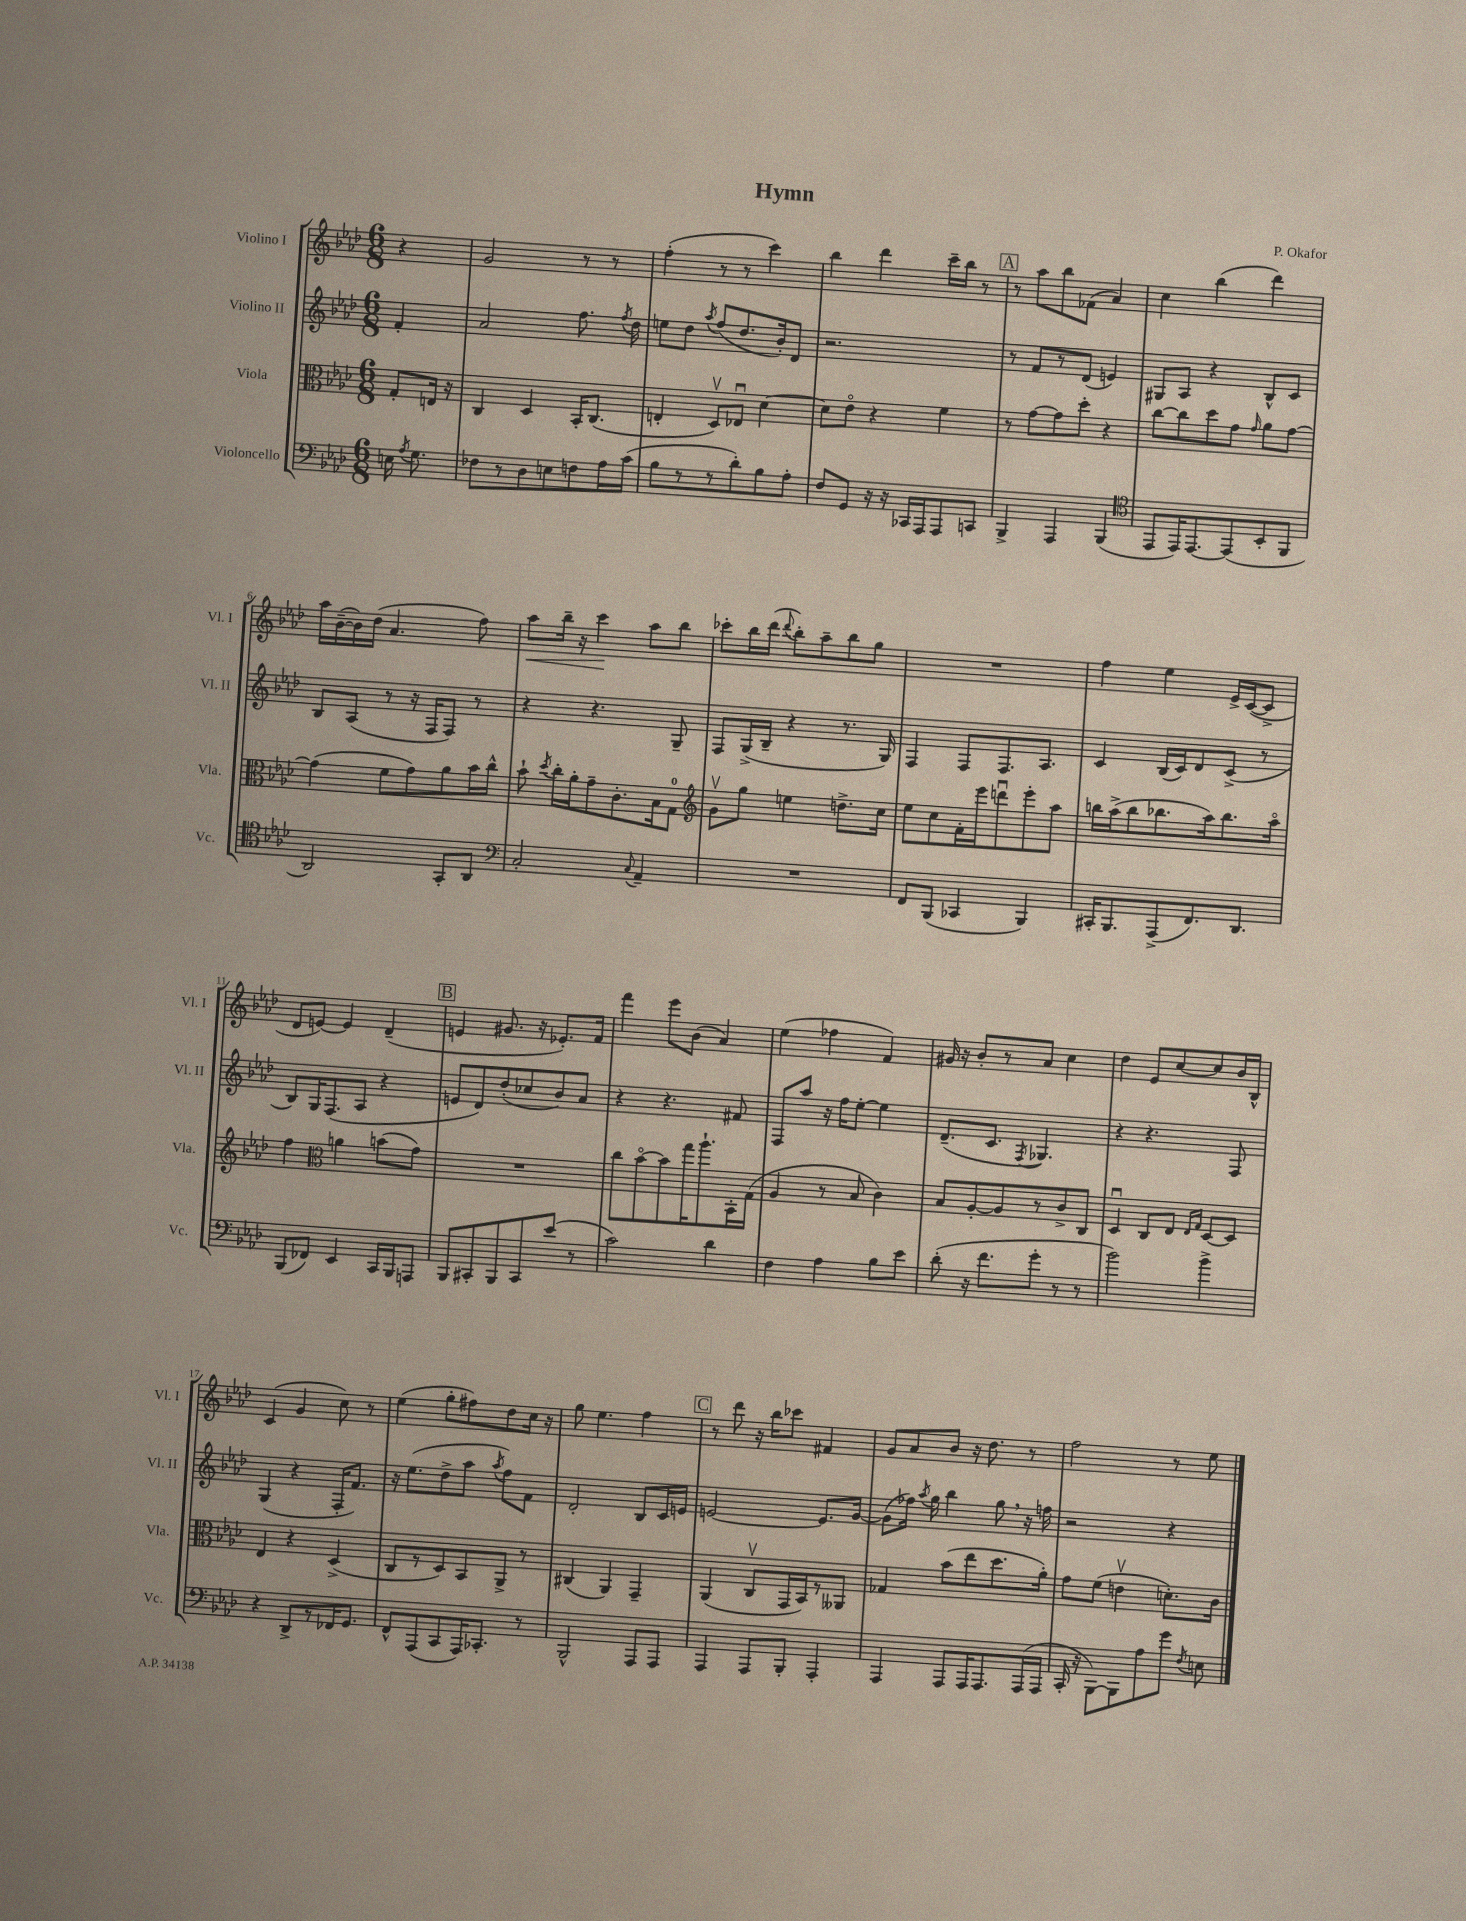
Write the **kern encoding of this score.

**kern	**kern	**kern	**kern	**dynam
*part4	*part3	*part2	*part1	*part1
*staff4	*staff3	*staff2	*staff1	*staff1
*I"Violoncello	*I"Viola	*I"Violino II	*I"Violino I	*
*I'Vc.	*I'Vla.	*I'Vl. II	*I'Vl. I	*
*clefF4	*clefC3	*clefG2	*clefG2	*
*k[b-e-a-d-]	*k[b-e-a-d-]	*k[b-e-a-d-]	*k[b-e-a-d-]	*
*M6/8	*M6/8	*M6/8	*M6/8	*
=	=	=	=	=
16En\	8G'/L	4f'/	4r	.
8qA-/	.	.	.	.
8.G\	.	.	.	.
.	16En/Jk	.	.	.
.	16r	.	.	.
=1	=1	=1	=1	=1
8F-X\L	4C/	2a-/	2g/	.
8r	.	.	.	.
8D-\	4D-/	.	.	.
8En\	.	.	.	.
8Fn\	16BB-'/KL	8.ff\	8r	.
.	(8.C/J	.	.	.
16A-\L	.	.	8r	.
.	.	8qff/	.	.
(16c\JJ	.	16dd-\	.	.
=2	=2	=2	=2	=2
8B-\L	4En'/	8een\L	(4ff'\	.
8r	.	8dd-\J	.	.
.	.	8qaa-/	.	.
8r	8D-v/L)	(8ff/L	8r	.
8d-'\)	8E-Xu/J	8.dd-/	8r	.
8B-\	[4d-\	.	4ccc\)	.
.	.	16b-'/k)	.	.
8A-'\J	.	8d-/J	.	.
=3	=3	=3	=3	=3
8F/L	8d-\L]	2.r	4bb-\	.
8GG/J	8e-\J	.	.	.
16r	4r	.	4ddd-\	.
16r	.	.	.	.
16CC-X/LL	.	.	.	.
16AAA-/J	.	.	.	.
8AAA-/	4f\	.	16ccc~\LL	.
.	.	.	16bb-\JJ	.
8CCn/J	.	.	8r	.
!!LO:REH:place=s1:t=A
=4	=4	=4	=4	=4
4BBB-^/	8r	8r	8r	.
.	[8g\L	8f/L	8aa-\L	.
4AAA-/	8g\]	8r	8bb-\	.
.	8dd-'\J	(8d-/J	(8f-X\J	.
(4BBB-/	4r	4en/)	4a-/)	.
=5	=5	=5	=5	=5
*clefC4	*	*	*	*
8EE-/L	[8cc\L	8G#X/L	4cc\	.
16EE-/K)	8cc\]	8A-/J	.	.
[8.EE-/	.	.	.	.
.	8dd-\	4r	(4bb-\	.
(8EE-/]	8g\J	.	.	.
.	16qqg/	.	.	.
8BB-'/	8a-\L	8B-^^/L	4ddd-\)	.
8FF/J	[8g\J	8c/J	.	.
!!LO:LB:g=z
=6	=6	=6	=6	=6
2AA-/)	(4g\]	8B-/L	16aa-\LL	.
.	.	.	([16b-~\	.
.	.	(8A-/J	16b-\])	.
.	.	.	(16dd-\JJ	.
.	8f\L	8r	4.a-/	.
.	8g\)	16r	.	.
.	.	16F/KL	.	.
8GG'/L	8a-\	8F/J)	.	.
8AA-/J	16b-\L	8r	8ff\)	.
.	16cc^^\JJ	.	.	.
=7	=7	=7	=7	=7
*clefF4	*	*	*	*
!	!	!	!	!LO:HP:b
2C'/	8b-`\	4r	8aa-\L	<
.	8qdd-/	.	.	.
.	16cc'\LL	.	16bb-~\Jk	.
.	16a-'\J	.	16r	.
.	8g~\	4.r	4ccc\	.
.	8.c'\	.	.	.
8qqC/	.	.	.	.
4AA-~/	.	.	8aa-\L	[
.	16B-\k	.	.	.
.	8G\J	8G~/	8bb-\J	.
=8	=8	=8	=8	=8
*	*clefG2	*	*	*
2.r	8gv\L	8F/L	8ccc-X'\L	.
.	8gg\J	(16G^/L	16bb-\L	.
.	.	16B-~/JJ	(16ddd-\JJ	.
.	.	.	8qqddd-/	.
.	4een\	4r	8bb-'\L)	.
.	.	.	8aa-~\	.
.	8.ddn^\L	8.r	8bb-\	.
.	.	.	8gg\J	.
.	16cc\Jk	16G/)	.	.
=9	=9	=9	=9	=9
8FF/L	8ee-\L	4F/	2.r	.
(8BBB-/J	8cc\	.	.	.
4CC-X/	16f'\L	8F/L	.	.
.	16eee-\J	.	.	.
.	8dddnu\	8.F/	.	.
4BBB-/)	8eee-'\	.	.	.
.	.	8.A-/J	.	.
.	8aa-\J	.	.	.
=10	=10	=10	=10	=10
16CC#X'/KL	16bbn\LL	4c/	4ff\	.
8.BBB-/	(16aa-^\J	.	.	.
.	8bb\	.	.	.
(8AAA-^/	8.bb-X\	(16B-/LL	4ee-\	.
.	.	16c/J)	.	.
8.FF/)	.	8d-/	.	.
.	16aa-\k)	.	.	.
.	8.bb-\	(8c^/J	16e-^/LL	.
8.DD-/J	.	.	([16c/J	.
.	.	8r	8c^/J]	.
.	16aa-\Jk	.	.	.
!!LO:LB:g=z
=11	=11	=11	=11	=11
(8BBB-/L	4ff\	8B-/L)	8d-/L	.
8FF-X/J)	.	16G/K	[8en/J)	.
.	.	(8.F/	.	.
*	*clefC3	*	*	*
4EE-/	4an\	.	4e/]	.
.	.	8A-/J	.	.
16CC/LL	(8bn\L	4r	(4d-~/	.
16BBB-/J	.	.	.	.
8AAAn/J	8g\J)	.	.	.
!!LO:REH:place=s1:t=B
=12	=12	=12	=12	=12
8BBB-/L	2.r	8en/L	4en/	.
8CC#X'/	.	8d-/)	.	.
8BBB-/	.	(8dd-'/	8.g#X/	.
8CC#/	.	8cc-X/	.	.
.	.	.	16r	.
(8e-/J	.	8b-/)	8.e-X'/L)	.
8r	.	8a-/J	.	.
.	.	.	16f/Jk	.
=13	=13	=13	=13	=13
2c\)	8cc\L	4r	4fff\	.
.	[8b-\	.	.	.
.	8b-\]	4.r	8eee-\L	.
.	16gg\K	.	(8b-\J	.
.	8.aa-`\	.	.	.
4d-\	.	.	4a-/)	.
.	16BB-'\L	8f#X/	.	.
.	(16G\JJ	.	.	.
=14	=14	=14	=14	=14
4F\	4A-/	8F/L	(4ee-\	.
.	.	8aa-/J	.	.
4A-\	8r	16r	4ff-X\	.
.	.	16ff\KL	.	.
.	8B-/	[8ee-'\J	.	.
8B-\L	4c\)	4ee-\]	4f/)	.
8e-\J	.	.	.	.
=15	=15	=15	=15	=15
(8d-'\	8B-/L	(8.d-~/L	16g#X/	.
.	.	.	16r	.
16r	[8A-'/	.	8b-'/L	.
8.f\L	.	8.c/J	.	.
.	8A-/]	.	8r	.
.	.	8qF/	.	.
8g'\J	8r	4.G-X/)	8a-/J	.
8r	8c^/	.	4cc\	.
8r	8C/J	.	.	.
=16	=16	=16	=16	=16
2b-\)	4D-u/	4r	4dd-\	.
.	8C/L	4.r	8e-/L	.
.	8E-/J	.	[8cc/	.
.	16qqE-/LL	.	.	.
.	16qqG/JJ	.	.	.
4b-^\	[8D-/L	.	8cc/]	.
.	8D-/J]	8F/	16b-/L	.
.	.	.	16B-^^/JJ	.
!!LO:LB:g=z
=17	=17	=17	=17	=17
4r	4E-/	(4G/	(4c/	.
8DD-^/L	4r	4r	4g/	.
8r	.	.	.	.
16FF-X/K	(4D-^/	16F'/KL	8cc\)	.
8.GG/J	.	8.f/J)	.	.
.	.	.	8r	.
=18	=18	=18	=18	=18
8FF^^/L	8C/L	16r	(4ee-\	.
.	.	(8.ee-\L	.	.
(8AAA-/	8r	.	.	.
8CC/	8D-/)	8dd-^\	8gg'\L	.
16AAA-/K)	8BB-/	8aa-\J	8ff#X\)	.
8.CC-X'/J	.	.	.	.
.	.	8qaa-/	.	.
.	8AA-^/J	8ff\L)	8dd-\	.
8r	8r	8f\J	16cc\Jk	.
.	.	.	16r	.
=19	=19	=19	=19	=19
2BBB-^^/	(4C#X/	2d-'/	8gg\	.
.	.	.	4.ee-\	.
.	4AA-/)	.	.	.
8AAA-/L	4GG~/	8B-/L	4ff\	.
8AAA-/J	.	16c/L	.	.
.	.	16en/JJ	.	.
!!LO:REH:place=s1:t=C
=20	=20	=20	=20	=20
4AAA-/	(4AA-/	[2en/	8r	.
.	.	.	8ddd-\	.
8AAA-/L	8Cv/L	.	16r	.
.	.	.	16bb-\KL	.
8BBB-'/J	16GG/L	.	8ccc-X\J	.
.	16BB-/J)	.	.	.
4AAA-'/	8r	8.e/L]	4f#X/	.
.	8AA--X/J	.	.	.
.	.	[16g/Jk	.	.
=21	=21	=21	=21	=21
4AAA-/	4G-X/	(8g\L]	8g/L	.
.	.	16ff-X\Jk)	8a-/	.
.	.	8qaa-/	.	.
.	.	16gg\	.	.
8AAA-/L	(8b-\L	4bb-\	8b-/J	.
16AAA-/K	8ee-\	.	16r	.
8.AAA-/	.	.	8.dd-\	.
.	8.dd-\	8gg,\	.	.
(16AAA-/L	.	16r	8r	.
16AAA-/JJ	16a-'\Jk)	16ffn\	.	.
=22	=22	=22	=22	=22
16CC'/	8g\L	2r	2ff\	.
16r	.	.	.	.
[8BBB-\L)	(8f\J	.	.	.
8BBB-\]	4env\	.	.	.
8A-\	.	.	.	.
8g\J	8.dn'\L)	4r	8r	.
8qF/	.	.	.	.
8En\	.	.	8ee-\	.
.	16c\Jk	.	.	.
==	==	==	==	==
*-	*-	*-	*-	*-
